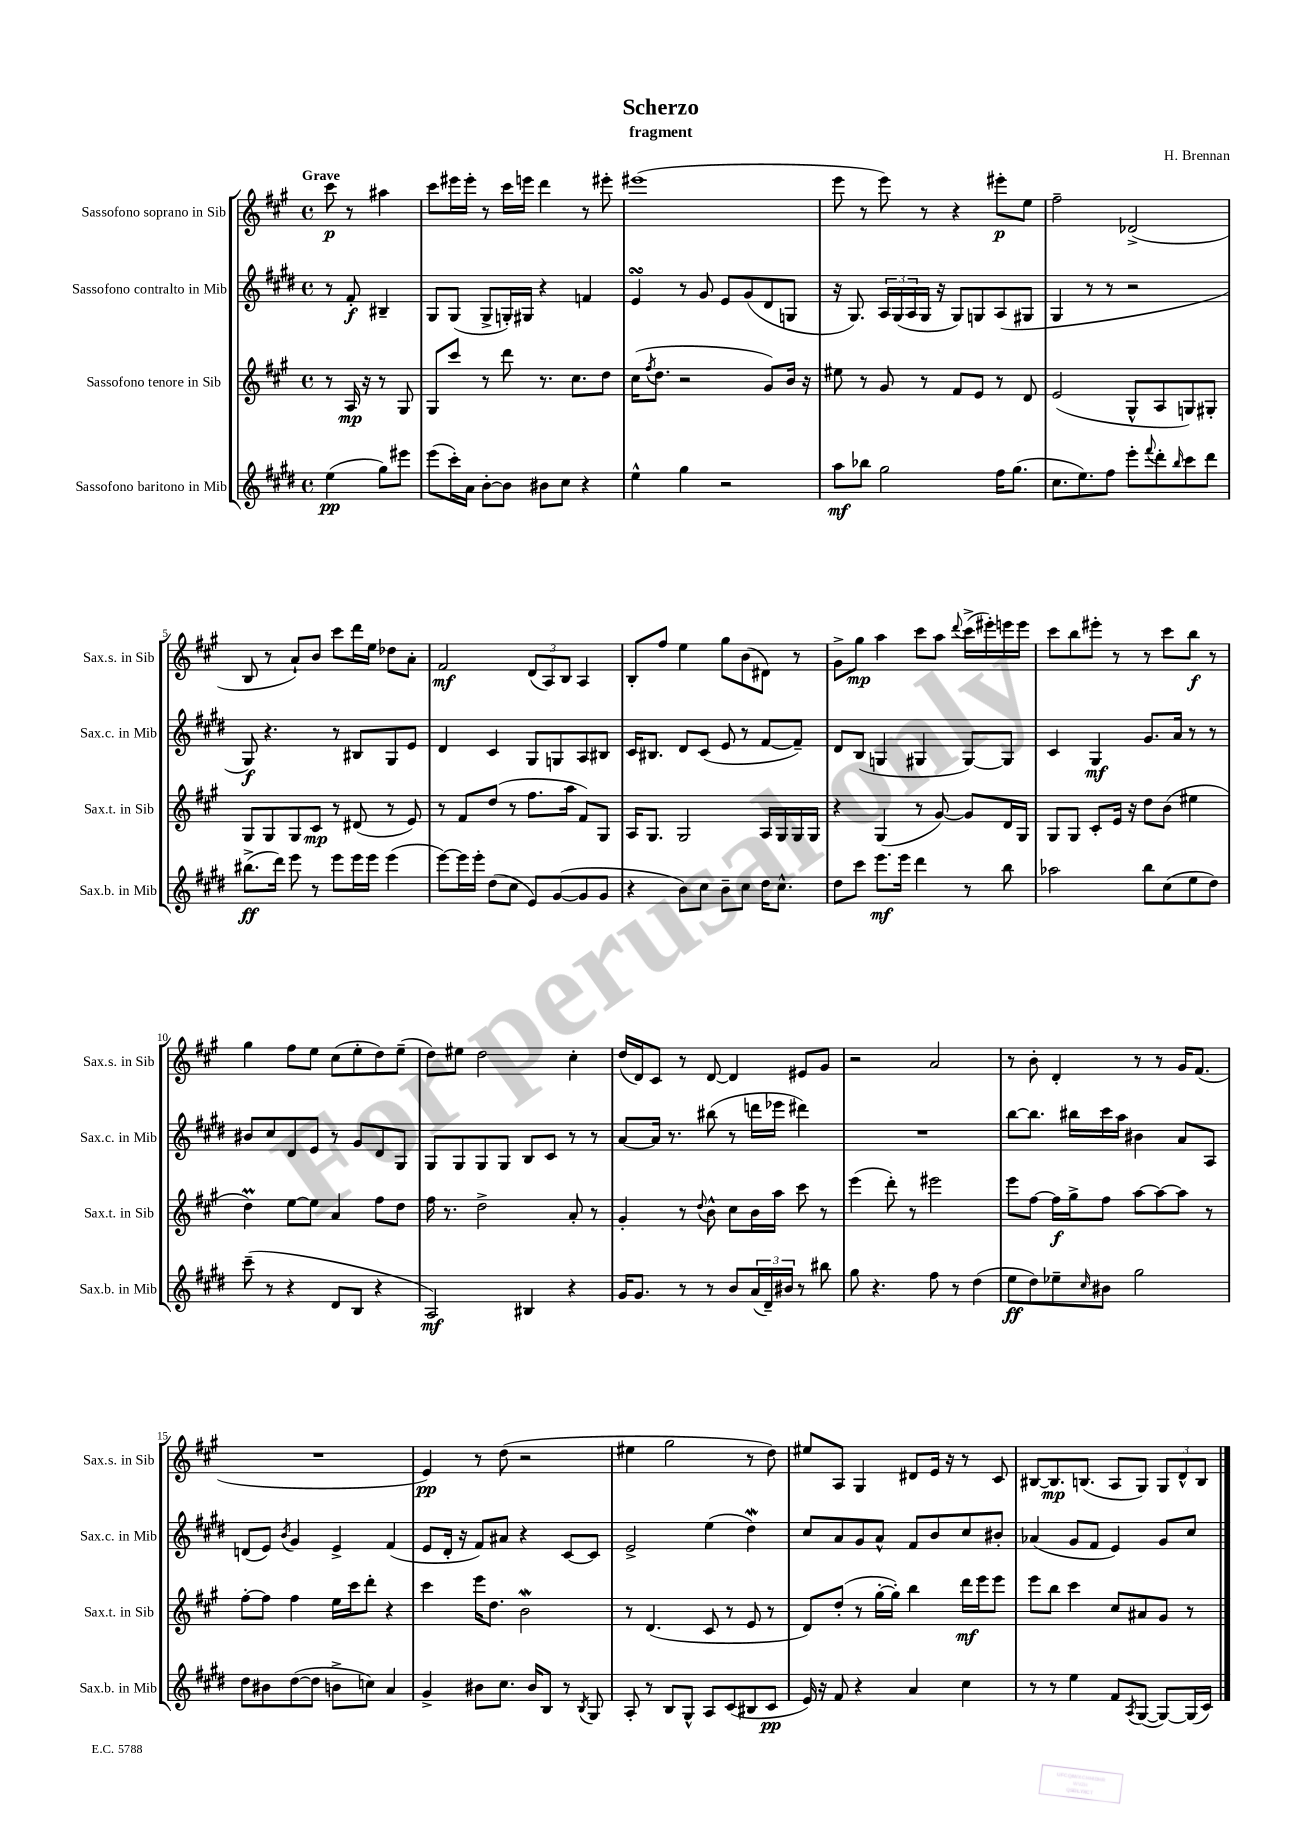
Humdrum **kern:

**kern	**dynam	**kern	**dynam	**kern	**dynam	**kern	**dynam
*part4	*part4	*part3	*part3	*part2	*part2	*part1	*part1
*staff4	*staff4	*staff3	*staff3	*staff2	*staff2	*staff1	*staff1
*I"Sassofono baritono in Mib	*	*I"Sassofono tenore in Sib	*	*I"Sassofono contralto in Mib	*	*I"Sassofono soprano in Sib	*
*I'Sax.b. in Mib	*	*I'Sax.t. in Sib	*	*I'Sax.c. in Mib	*	*I'Sax.s. in Sib	*
*clefG2	*	*clefG2	*	*clefG2	*	*clefG2	*
*k[f#c#g#d#]	*	*k[f#c#g#]	*	*k[f#c#g#d#]	*	*k[f#c#g#]	*
*M4/4	*	*M4/4	*	*M4/4	*	*M4/4	*
*met(c)	*	*met(c)	*	*met(c)	*	*met(c)	*
=	=	=	=	=	=	=	=
!	!	!	!	!	!	!LO:TX:a:B:t=Grave	!
(4ee\	pp	8r	.	8r	.	8ccc#\	p
.	.	16A/	mp	8f#'/	f	8r	.
.	.	16r	.	.	.	.	.
8gg#\L)	.	8r	.	4B#X~/	.	4aa#X\	.
8eee#X\J	.	8G#/	.	.	.	.	.
=1	=1	=1	=1	=1	=1	=1	=1
(8eee\L	.	8G#/L	.	8G#/L	.	8ccc#\L	.
16ccc#'\L)	.	8ccc#/J	.	(8G#/J	.	16eee#X\L	.
16a\JJ	.	.	.	.	.	16eee#'\JJ	.
[8b'\L	.	8r	.	8G#^/L	.	8r	.
8b\J]	.	8ddd\	.	16Gn'/L)	.	16ccc#\LL	.
.	.	.	.	16G#X/JJ	.	16eeen\JJ	.
8b#X\L	.	8.r	.	4r	.	4ddd\	.
8cc#\J	.	.	.	.	.	.	.
.	.	8.cc#\L	.	.	.	.	.
4r	.	.	.	4fn/	.	8r	.
.	.	8dd\J	.	.	.	8eee#X'\	.
=2	=2	=2	=2	=2	=2	=2	=2
4ee^^\	.	(16cc#\KL	.	4esSSs/	.	(1eee#X	.
.	.	8qff#/	.	.	.	.	.
.	.	8.dd\J	.	.	.	.	.
4gg#\	.	2r	.	8r	.	.	.
.	.	.	.	8g#/	.	.	.
2r	.	.	.	8e/L	.	.	.
.	.	.	.	(8g#/	.	.	.
.	.	8g#/L)	.	8d#/	.	.	.
.	.	16b/Jk	.	8Gn/J	.	.	.
.	.	16r	.	.	.	.	.
=3	=3	=3	=3	=3	=3	=3	=3
8aa\L	mf	8ee#X\	.	16r	.	8eee\	.
.	.	.	.	8.G#/)	.	.	.
8bb-X\J	.	8r	.	.	.	8r	.
2gg#\	.	8g#/	.	24A/LL	.	8eee\)	.
.	.	.	.	(24G#/	.	.	.
.	.	.	.	24A/	.	.	.
.	.	8r	.	16G#/JJ	.	8r	.
.	.	.	.	16r	.	.	.
.	.	8f#/L	.	8G#/L)	.	4r	.
.	.	8e/J	.	8Gn/	.	.	.
16ff#\KL	.	8r	.	(8A/	.	8eee#X'\L	p
(8.gg#\J	.	.	.	.	.	.	.
.	.	8d/	.	8G#X/J	.	8ee\J	.
=4	=4	=4	=4	=4	=4	=4	=4
8.cc#\L	.	(2e/	.	4G#/	.	2ff#~\	.
8.ee\)	.	.	.	.	.	.	.
.	.	.	.	8r	.	.	.
8ff#\J	.	.	.	8r	.	.	.
8eee'\L	.	8G#^^/L	.	2r	.	(2d-X^/	.
8qqfff#/	.	.	.	.	.	.	.
8ddd#'\	.	8A/	.	.	.	.	.
16qqbb/	.	.	.	.	.	.	.
8ccc#\	.	8Gn/)	.	.	.	.	.
8ddd#\J	.	8G#X'/J	.	.	.	.	.
!!LO:LB:g=z
=5	=5	=5	=5	=5	=5	=5	=5
(8.bb#X^\L	ff	8G#/L	.	8G#/)	f	8B/	.
.	.	8G#/	.	4.r	.	8r	.
16ddd#\Jk)	.	.	.	.	.	.	.
8eee\	.	8G#/	.	.	.	8a`/L)	.
8r	.	8c#/J	mp	.	.	8b/J	.
8eee\L	.	8r	.	8r	.	8ccc#\L	.
16eee\L	.	(8d#X/	.	8B#X/L	.	16ddd\L	.
16eee\JJ	.	.	.	.	.	16ee\JJ	.
(4eee\	.	8r	.	8G#/	.	8dd-X\L	.
.	.	8e/)	.	8e/J	.	8a'\J	.
=6	=6	=6	=6	=6	=6	=6	=6
[8eee\L)	.	8r	.	4d#/	.	2f#/	mf
16eee\L]	.	8f#/L	.	.	.	.	.
16eee'\JJ	.	.	.	.	.	.	.
(8dd#\L	.	(8dd/J	.	4c#/	.	.	.
8cc#\J	.	8r	.	.	.	.	.
8e/L)	.	8.ff#\L	.	8G#/L	.	(12d/L	.
.	.	.	.	.	.	12A/)	.
([8g#/	.	.	.	8Gn/	.	.	.
.	.	.	.	.	.	12B/J	.
.	.	16aa\Jk	.	.	.	.	.
8g#/]	.	8f#/L)	.	8A/	.	4A/	.
8g#/J	.	8G#/J	.	8B#X/J	.	.	.
=7	=7	=7	=7	=7	=7	=7	=7
4r	.	16A/KL	.	16c#/KL	.	8B'/L	.
.	.	8.G#/J	.	8.B#X/J	.	.	.
.	.	.	.	.	.	8ff#/J	.
8b\L)	.	2G#/	.	8d#/L	.	4ee\	.
8cc#\J	.	.	.	(8c#/J	.	.	.
8b~\L	.	.	.	8e/	.	8gg#\L	.
8cc#\J	.	.	.	8r	.	(8b\	.
16dd#\KL	.	16A/LL	.	[8f#/L	.	8d#X\J)	.
8.cc#^^\J	.	16G#/	.	.	.	.	.
.	.	16G#/	.	8f#~/J])	.	8r	.
.	.	16G#/JJ	.	.	.	.	.
=8	=8	=8	=8	=8	=8	=8	=8
8dd#\L	.	4r	.	8d#/L	.	8g#^\L	.
8ccc#\J	.	.	.	(8B/J	.	8gg#\J	mp
8.eee\L	mf	(4G#/	.	4Gn/	.	4aa\	.
16eee\Jk	.	.	.	.	.	.	.
4ddd#\	.	8r	.	4G#X/	.	8ccc#\L	.
.	.	[8g#/)	.	.	.	8aa\J	.
.	.	.	.	.	.	8qqddd/	.
8r	.	8g#/L]	.	[8G#/L)	.	(16ccc#^\LL	.
.	.	.	.	.	.	16eee#X'\)	.
8bb\	.	16d/L	.	8G#/J]	.	16eeen\	.
.	.	16G#/JJ	.	.	.	16eee\JJ	.
=9	=9	=9	=9	=9	=9	=9	=9
2aa-X\	.	8G#/L	.	4c#/	.	8ccc#\L	.
.	.	8G#/J	.	.	.	8bb\	.
.	.	8c#'/L	.	4G#/	mf	8eee#X'\J	.
.	.	16e/Jk	.	.	.	8r	.
.	.	16r	.	.	.	.	.
8bb\L	.	8dd\L	.	8.g#/L	.	8r	.
(8cc#\	.	(8b\J	.	.	.	8ccc#\L	.
.	.	.	.	16a/Jk	.	.	.
8ee\	.	4ee#X\	.	8r	.	8bb\J	f
8dd#\J)	.	.	.	8r	.	8r	.
!!LO:LB:g=z
=10	=10	=10	=10	=10	=10	=10	=10
(8ccc#~\	.	4ddM\)	.	8b#X/L	.	4gg#\	.
8r	.	.	.	8cc#/	.	.	.
4r	.	[8ee\L	.	8d#/	.	8ff#\L	.
.	.	8ee\J]	.	8e/J	.	8ee\J	.
8d#/L	.	4a/	.	8r	.	(8cc#\L	.
8B/J	.	.	.	8g#/L	.	8ee'\	.
4r	.	8ff#\L	.	8d#/	.	8dd\)	.
.	.	8dd\J	.	8G#/J	.	(8ee~\J	.
=11	=11	=11	=11	=11	=11	=11	=11
2A/)	mf	16ff#\	.	8G#/L	.	8dd\L)	.
.	.	8.r	.	.	.	.	.
.	.	.	.	8G#/	.	8ee#X\J	.
.	.	2dd^\	.	8G#/	.	2dd\	.
.	.	.	.	8G#/J	.	.	.
4B#X/	.	.	.	8B/L	.	.	.
.	.	.	.	8c#/J	.	.	.
4r	.	8a'/	.	8r	.	4cc#'\	.
.	.	8r	.	8r	.	.	.
=12	=12	=12	=12	=12	=12	=12	=12
16g#/KL	.	4g#'/	.	[8a/L	.	(16dd/LL	.
8.g#/J	.	.	.	.	.	16d/J)	.
.	.	.	.	16a/Jk]	.	8c#/J	.
.	.	.	.	8.r	.	.	.
8r	.	8r	.	.	.	8r	.
.	.	8qqdd/	.	.	.	.	.
8r	.	8b^^\	.	(8bb#X\	.	[8d/	.
8b/L	.	8cc#\L	.	8r	.	4d/]	.
(24a/L	.	16b\L	.	16dddn\LL	.	.	.
24d#~/)	.	.	.	.	.	.	.
.	.	16aa\JJ	.	16eee-X\JJ	.	.	.
24b#X/JJ	.	.	.	.	.	.	.
8r	.	8ccc#\	.	4ddd#X\)	.	8e#X/L	.
8bb#X\	.	8r	.	.	.	8g#/J	.
=13	=13	=13	=13	=13	=13	=13	=13
8gg#\	.	(4eee\	.	1r	.	2r	.
4.r	.	.	.	.	.	.	.
.	.	8ddd'\)	.	.	.	.	.
.	.	8r	.	.	.	.	.
8ff#\	.	2eee#X\	.	.	.	2a/	.
8r	.	.	.	.	.	.	.
(4dd#\	.	.	.	.	.	.	.
=14	=14	=14	=14	=14	=14	=14	=14
8ee\L	ff	8eee\L	.	[8bb\L	.	8r	.
8dd#\)	.	[8ff#\J	.	8.bb\J]	.	8b'\	.
8ee-X~\	.	16ff#\LL]	f	.	.	4d'/	.
.	.	16gg#^\J	.	16bb#X\LL	.	.	.
16qqcc#/	.	.	.	.	.	.	.
8b#X\J	.	8ff#\J	.	16ccc#\	.	.	.
.	.	.	.	16aa\JJ	.	.	.
2gg#\	.	[8aa\L	.	4b#X\	.	8r	.
.	.	8aa\_	.	.	.	8r	.
.	.	8aa\J]	.	8a/L	.	16g#/KL	.
.	.	.	.	.	.	(8.f#/J	.
.	.	8r	.	8A/J	.	.	.
!!LO:LB:g=z
=15	=15	=15	=15	=15	=15	=15	=15
8dd#\L	.	[8ff#'\L	.	(8dn/L	.	1r	.
8b#X\	.	8ff#\J]	.	8e/J)	.	.	.
.	.	.	.	8qb/	.	.	.
([8dd#\	.	4ff#\	.	4g#/	.	.	.
8dd#\J]	.	.	.	.	.	.	.
8bn^\L	.	16ee\LL	.	4e^/	.	.	.
.	.	16ccc#\J	.	.	.	.	.
8ccn\J)	.	8ddd'\J	.	.	.	.	.
4a/	.	4r	.	(4f#/	.	.	.
=16	=16	=16	=16	=16	=16	=16	=16
4g#^/	.	4ccc#\	.	8e/L	.	4e/)	pp
.	.	.	.	16d#'/Jk	.	.	.
.	.	.	.	16r	.	.	.
8b#X\L	.	16eee\KL	.	8f#/L)	.	8r	.
.	.	8.dd\J	.	.	.	.	.
8.cc#\J	.	.	.	8a#X/J	.	(8dd\	.
.	.	2bW\	.	4r	.	2r	.
16b#/KL	.	.	.	.	.	.	.
8B/J	.	.	.	.	.	.	.
8r	.	.	.	[8c#/L	.	.	.
8qB/	.	.	.	.	.	.	.
8G#/	.	.	.	8c#/J]	.	.	.
=17	=17	=17	=17	=17	=17	=17	=17
8A'/	.	8r	.	2e^/	.	4ee#X\	.
8r	.	(4.d/	.	.	.	.	.
8B/L	.	.	.	.	.	2gg#\	.
8G#^^/J	.	.	.	.	.	.	.
8A/L	.	8c#/	.	(4ee\	.	.	.
(8c#/	.	8r	.	.	.	.	.
8B#X/	.	8e/	.	4dd#W\)	.	8r	.
8c#/J	pp	8r	.	.	.	8dd\)	.
=18	=18	=18	=18	=18	=18	=18	=18
16e/)	.	8d/L)	.	8cc#/L	.	8ee#X/L	.
16r	.	.	.	.	.	.	.
8f#/	.	(8dd'/J	.	8a/	.	8A/J	.
4r	.	8r	.	8g#/	.	4G#/	.
.	.	[16gg#'\LL	.	8a^^/J	.	.	.
.	.	16gg#'\JJ])	.	.	.	.	.
4a/	.	4bb\	.	8f#/L	.	8d#X/L	.
.	.	.	.	8b/	.	16e/Jk	.
.	.	.	.	.	.	16r	.
4cc#\	.	16ddd\LL	mf	8cc#/	.	8r	.
.	.	16eee\J	.	.	.	.	.
.	.	8eee\J	.	8b#X'/J	.	8c#/	.
=19	=19	=19	=19	=19	=19	=19	=19
8r	.	8eee\L	.	(4a-X/	.	[8B#X/L	.
8r	.	8bb\J	.	.	.	8.B#/]	mp
4ee\	.	4ccc#\	.	8g#/L	.	.	.
.	.	.	.	.	.	(8.Bn/J	.
.	.	.	.	8f#/J	.	.	.
8f#/L	.	8cc#/L	.	4e/)	.	8A/L	.
8qA/	.	.	.	.	.	.	.
([8G#/J	.	8a#X/	.	.	.	8G#/J)	.
8G#/L_)	.	8g#/J	.	8g#/L	.	12G#/L	.
.	.	.	.	.	.	12d^^/	.
(16G#/L]	.	8r	.	8cc#/J	.	.	.
.	.	.	.	.	.	12B/J	.
16c#/JJ)	.	.	.	.	.	.	.
==	==	==	==	==	==	==	==
*-	*-	*-	*-	*-	*-	*-	*-
